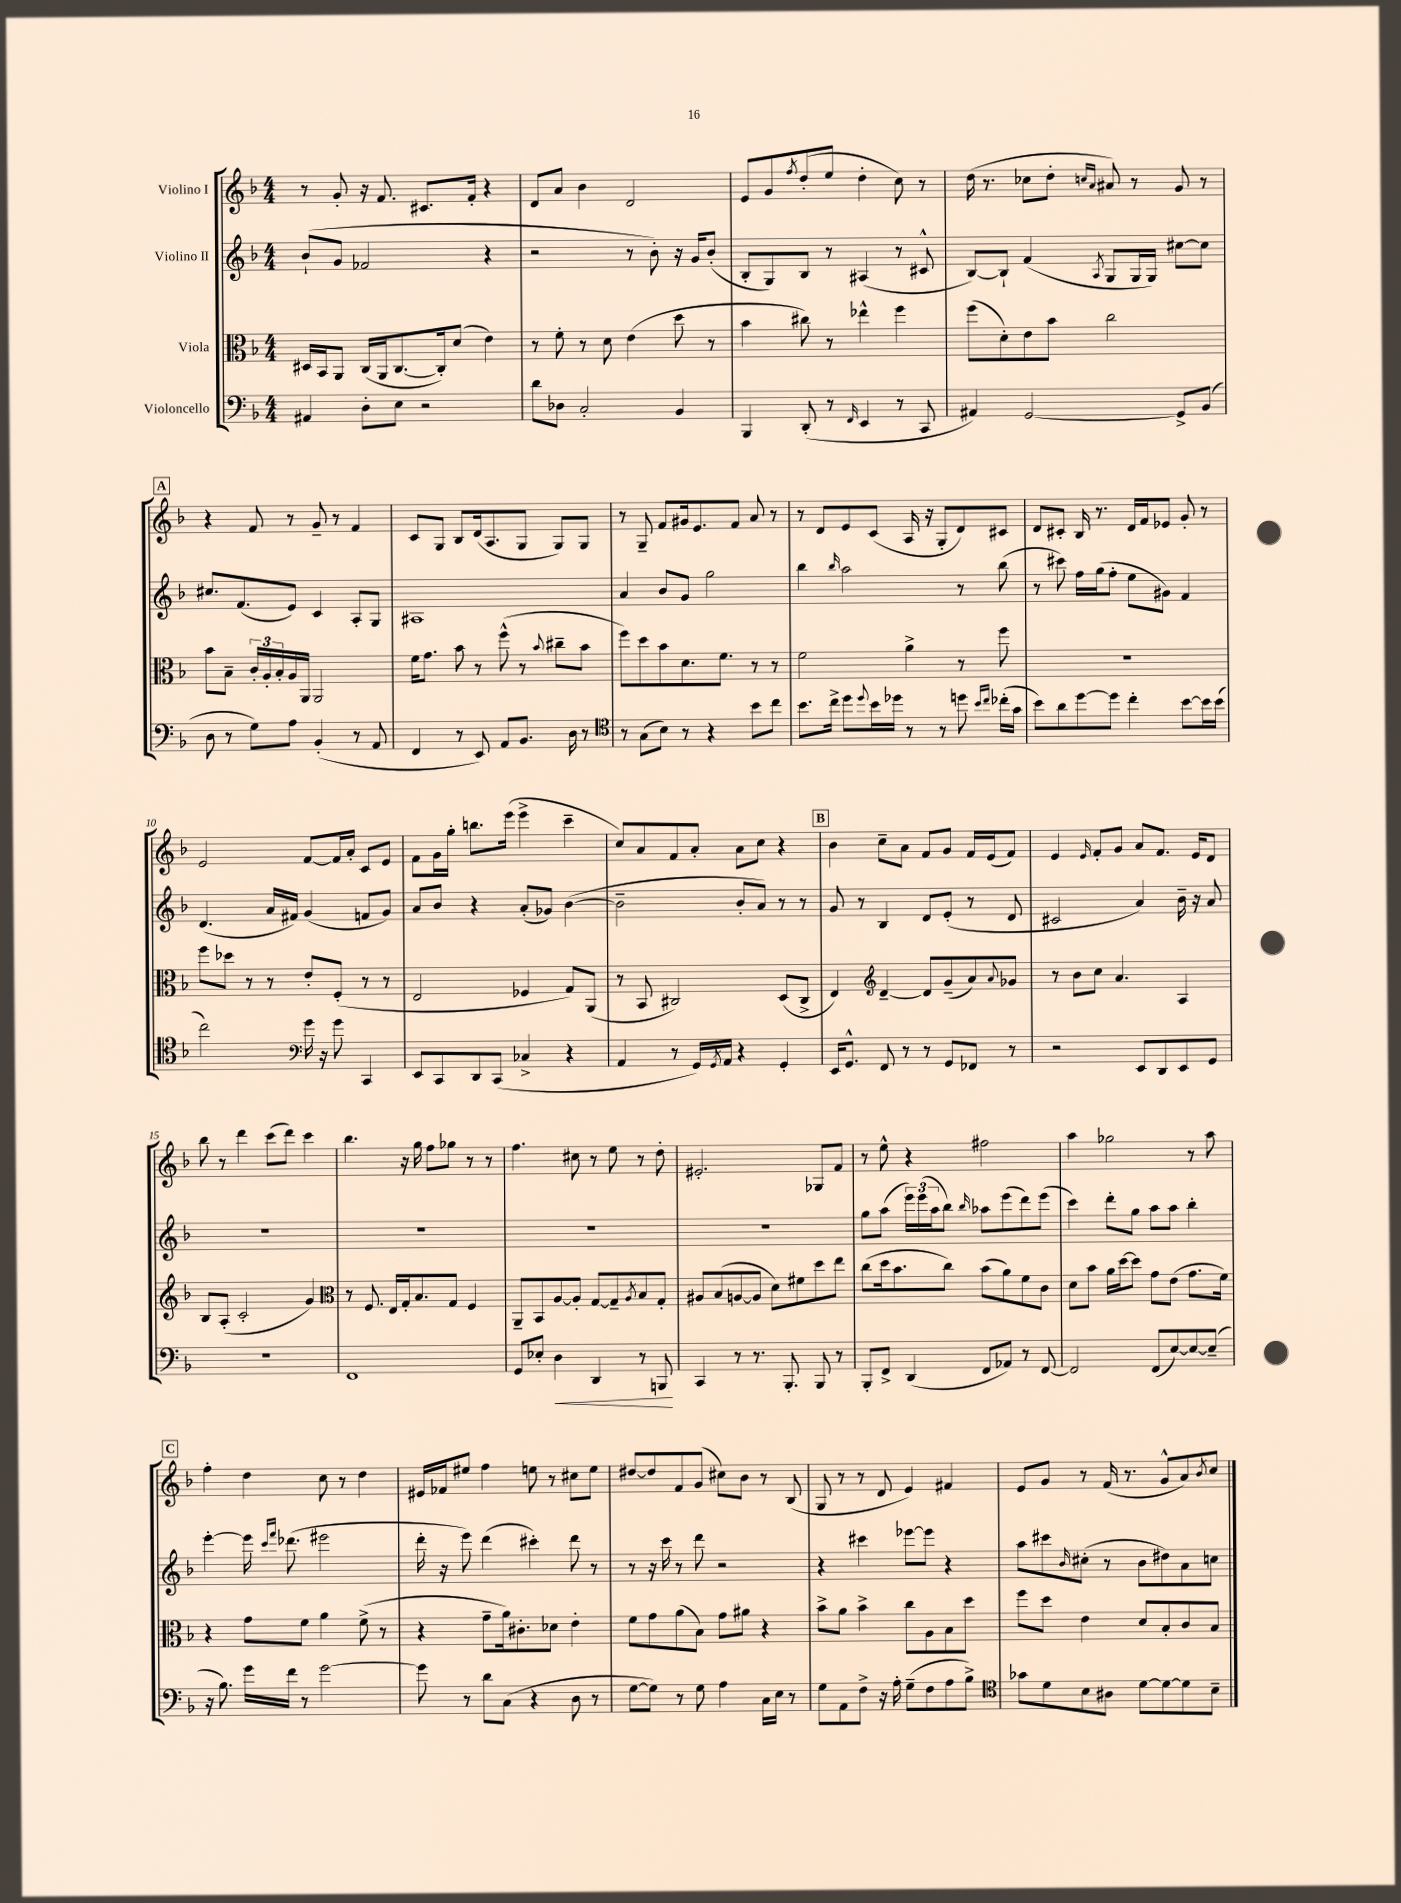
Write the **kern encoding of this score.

**kern	**kern	**kern	**kern
*staff4	*staff3	*staff2	*staff1
*clefF4	*clefC3	*clefG2	*clefG2
*k[b-]	*k[b-]	*k[b-]	*k[b-]
*M4/4	*M4/4	*M4/4	*M4/4
4AA#	16D#	(8b-`	8r
.	16BB-	.	.
.	8AA	8g	8g'
8D'	(16C	2f-	16r
.	16AA	.	8.f
8E	[8.C	.	.
2r	.	.	8.c#
.	16C'])	.	.
.	(8d	.	.
.	.	.	16f'
.	4e)	4r	4r
=	=	=	=
8d	8r	2r	8d
8D-	8f'	.	8a
2C'	8r	.	4b-
.	8d	.	.
.	(4e	8r	2d
.	.	8b-')	.
4BB-	8dd	16r	.
.	.	16g	.
.	8r	(8b-'	.
=	=	=	=
4BBB-	4b-	8B-'	8e
.	.	8G)	8g
.	.	.	8qff
(8DD'	8cc#)	8B-	(8dd'
8r	8r	8r	8ee
16qqFF	.	.	.
4EE	4ee-^^	(4A#	4dd'
8r	4ff	8r	8cc)
8CC	.	8c#^^	8r
=	=	=	=
4AA#)	(8ff	[8B-)	(16dd
.	.	.	8.r
.	8d')	8B-`]	.
[2GG	8e	(4f	8cc-
.	8b-	.	8dd'
.	.	.	16qqcc
.	.	8qA	16qqa
.	2cc	8G	8a#)
.	.	16G	8r
.	.	16G)	.
8GG^]	.	[8cc#	8g
(8BB-	.	8cc#]	8r
=	=	=	=
8D	8b-	8.cc#	4r
8r	8B-~	.	.
.	.	(8.f	.
8G)	24c'	.	8f
.	24A'	.	.
.	24B-'	.	.
8A	16A	8e)	8r
.	16AA	.	.
(4BB-'	2AA	4c	8g~
.	.	.	8r
8r	.	8A'	4f
8AA	.	8G	.
=	=	=	=
4FF	16f	1A#	8c
.	8.g	.	.
.	.	.	8G
8r	8b-	.	8B-
8EE)	8r	.	(16d
.	.	.	8.A
8AA	(8ff^^	.	.
8.BB-	8r	.	8G
.	8qqb-	.	.
.	8cc#~	.	8G)
16D	.	.	.
8r	8b-	.	8G
=	=	=	=
*clefC4	*	*	*
8r	8ff)	4a	8r
(8G	8dd	.	8G~
8B-)	8b-	8b-	8f
8r	8.d	8g	16g#
.	.	.	8.e
4r	.	2gg	.
.	8.f	.	.
.	.	.	8f
8b-	8r	.	8a
8cc	8r	.	8r
=	=	=	=
8.b-	2f	4bb-	8r
.	.	.	8d
16cc^	.	.	.
.	.	16qqbb-	.
8dd	.	2aa	8e
8qqdd	.	.	.
16b-	.	.	(8c
16dd-	.	.	.
8r	4a^	.	16A
.	.	.	16r
8r	.	.	8G'
8dd	8r	8r	8d)
16qqb-	.	.	.
16qqcc	.	.	.
(16cc-'	8ff	(8bb-	8c#
16g	.	.	.
=	=	=	=
8b-)	1r	8r	8d
8a	.	8ccc#)	8c#'
[8dd	.	16ff	16B-
.	.	(16gg	8.r
8dd]	.	8ff'	.
4cc'	.	8ee	16d
.	.	.	16f
.	.	8g#)	8e-
[8b-	.	4f	8g'
16b-]	.	.	8r
(16b-	.	.	.
=	=	=	=
2cc)	8ff	(4.d	2e
.	8dd-	.	.
.	8r	.	.
.	8r	16a	.
.	.	16f#)	.
*clefF4	*	*	*
16g	8e'	(4g	[8f
16r	.	.	.
8g	(8F'	.	16f]
.	.	.	16a'
4CC	8r	8f	8c
.	8r	8g)	8e
=	=	=	=
8EE	2E	8a	8f
8CC	.	8b-	16g
.	.	.	16gg'
8DD	.	4r	8.bb
(8CC	.	.	.
.	.	.	(16eee
4C-^	4F-	(8a'	4eee^
.	.	8g-)	.
4r	8G)	([4b-	4ccc~
.	(8AA	.	.
=	=	=	=
4AA	8r	2b-~]	8cc)
.	8BB-	.	8a
8r	2C#)	.	8f
16GG)	.	.	8a'
8qGG	.	.	.
16AA	.	.	.
4r	.	8b-'	8a
.	.	8a)	8cc
4GG'	(8D	8r	4r
.	8C#^	8r	.
=	=	=	=
16EE	4E)	8g	4b-
8.GG^^	.	.	.
.	.	8r	.
*	*clefG2	*	*
8FF	[4d~	4B-	8cc~
8r	.	.	8a
8r	8d]	8d	8f
8GG	(8g~	(8e'	8g
8FF-	8a)	8r	16f
.	.	.	(16e
.	8qqa	.	.
8r	8g-	8d	8f)
=	=	=	=
2r	8r	2c#	4e
.	8b-	.	.
.	.	.	16qqe
.	8cc	.	8f'
.	4.a	.	8g
8EE	.	4a)	8a
8DD	.	.	8.f
8EE	4A	16b-~	.
.	.	16r	16e
8GG	.	8a	8d
=	=	=	=
1r	8B-	1r	8bb-
.	(8A'	.	8r
.	2c'	.	4ddd
.	.	.	(8ccc
.	.	.	8ddd)
.	4g)	.	4ccc
=	=	=	=
*	*clefC3	*	*
1FF	8r	1r	4.bb-
.	8.F	.	.
.	16E	.	.
.	16G'	.	16r
.	8.B-	.	16gg
.	.	.	8ff
.	8G	.	8gg-
.	4F	.	8r
.	.	.	8r
=	=	=	=
8GG	8AA~	1r	4.ff
8E-'	8BB-	.	.
4D	[8A	.	.
.	8A']	.	8cc#
4DD	[8G	.	8r
.	8G~]	.	8ee
.	8qA	.	.
8r	8B-	.	8r
8BBB	8G'	.	8dd'
=	=	=	=
4CC	8A#	1r	2.e#'
.	(8B-	.	.
8r	[8A	.	.
8.r	8A]	.	.
.	8d)	.	.
8.BBB-'	.	.	.
.	8f#	.	.
8BBB-	8dd	.	8G-
8r	8ee	.	8f
=	=	=	=
8BBB-'	(8cc	8gg	8r
8FF^	16dd	(8aa	8ee^^
.	8.b-	.	.
(4DD	.	24eee)	4r
.	.	(24eee	.
.	.	24aa	.
.	8cc)	8bb-)	.
.	.	16qqbb-	.
8FF	(8b-	8aa-	2ff#
8AA-)	8a)	(8eee	.
8r	8f	8ddd)	.
[8FF	8c	(8eee	.
=	=	=	=
2FF]	8d	4ccc)	4aa
.	8b-	.	.
.	16a	8ddd'	2gg-
.	[16dd	.	.
.	8dd]	8gg	.
(8FF	8g	8aa	.
[8E)	(8e	8aa	.
8E_	8.g	4bb-'	8r
(8E~]	.	.	8aa
.	16f)	.	.
=	=	=	=
16r	4r	[4eee'	4ff'
8.B-)	.	.	.
16g	8g	16eee]	4dd
.	.	16qqccc	.
.	.	16qqfff	.
16f	.	(8.ddd-	.
8r	8f	.	.
[2g	4a	2eee#	8cc
.	.	.	8r
.	(8f^	.	4dd
.	8r	.	.
=	=	=	=
8g]	4r	16ddd'	16e#
.	.	16r	16f-
8r	.	8eee)	8ee#
8d	8g~	(4ddd	4ff
(8C	16a)	.	.
.	8.c#'	.	.
4r	.	4ccc#')	8ee
.	8d-	.	8r
8D	4e'	8ddd	8cc#
8r	.	8r	8ee
=	=	=	=
[8G	8f	8r	[8dd#
8G])	8g	16r	8dd#]
.	.	16ccc	.
8r	(8a	8r	8f
8G	8B-)	8ddd	(8g
4A	8g	2r	8cc#)
.	8a#	.	8b-
16C	4r	.	8r
16E	.	.	.
8r	.	.	(8B-
=	=	=	=
8G	8b-^	4r	8G
8AA	8a	.	8r
8F^	4b-^	4ccc#	8r
16r	.	.	8d
16A'	.	.	.
(8G~	8cc	[8eee-	4e)
8F	8A	8eee-]	.
8A	8B-	4r	4f#
8B-^)	8dd	.	.
=	=	=	=
*clefC4	*	*	*
8g-	8ff	8aa	8e
8d	8dd	8ccc#	8g
.	.	16qqb-	.
8B-	4e	(8cc#'	8r
8A#	.	8r	(16f
.	.	.	8.r
[8d	8d	8b-	.
8d_	8B-'	8dd#)	8g^^
8d]	8c	8a	8a)
.	.	.	8qb-
8B-~	8B-	8cc	8cc
==	==	==	==
*-	*-	*-	*-
